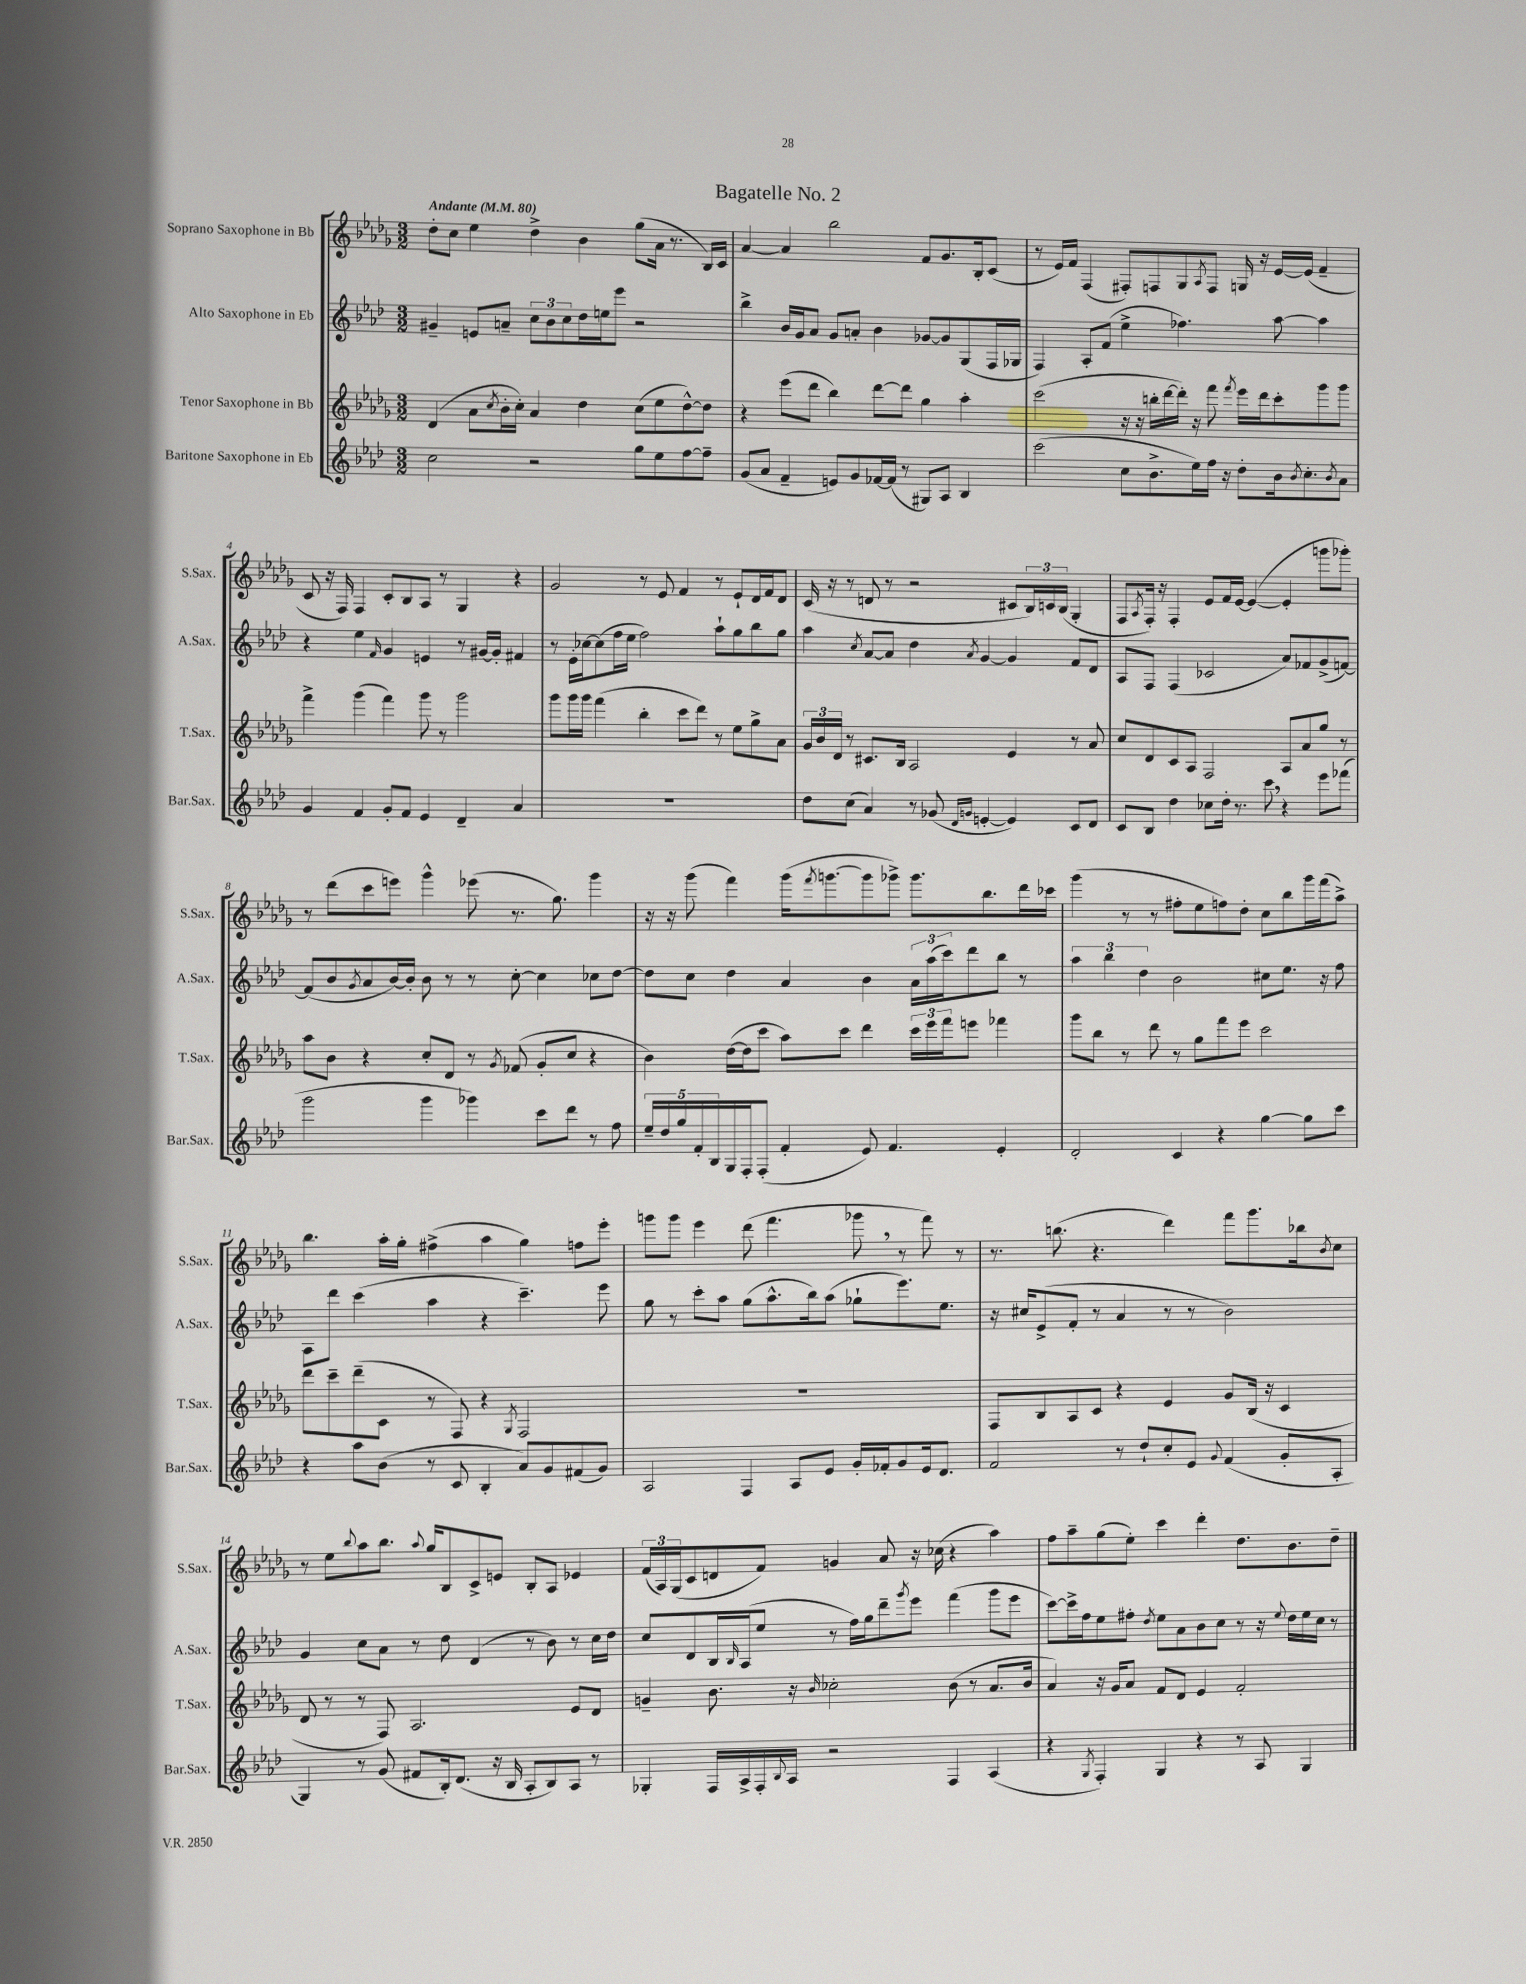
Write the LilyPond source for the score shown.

\header { title = "Bagatelle No. 2" }
<<
\new StaffGroup <<
\new Staff = "s0" \with { instrumentName = "Soprano Saxophone in Bb" shortInstrumentName = "S.Sax." } {
    \clef treble \key des \major \numericTimeSignature \time 3/2 \tempo "Andante" 4 = 80
    des''8-. c''8 ees''4 des''4-> bes'4 ges''8( aes'16 r8. bes16) c'16 |
    aes'4~ aes'4 bes''2 f'8 ges'8. bes16-. c'8( |
    r8 ees'16) f'16 f4( fis8-.) f8 ges8 \acciaccatura { aes8 } f8 g16 r16 ees'16~ ees'16( f'4-- |
    c'8 r16 f16) f4 c'8-. bes8 aes8 r8 ges4 r4 |
    ges'2 r8 ees'8 f'4 r8 ees'8-! des'16 f'16 des'8 |
    c'16( r16 r8 d'8 r8 r2 cis'8 \tuplet 3/2 { bes16) c'16 bes16( } ges4-. |
    f8 \acciaccatura { aes8 } f16-.) r16 f4-. ees'8 f'16 ees'16~ ees'4~( ees'4-. g'''8 ges'''8-.) |
    r8 des'''8( c'''8 e'''8) ges'''4-^ ees'''8( r8. ges''8.) ges'''4 |
    r16 r16 ges'''8( f'''4) ges'''16( \acciaccatura { f'''8 } g'''8.~ g'''8 ges'''8->) ges'''8. bes''8. des'''16 ces'''16 |
    ges'''4( r8 r8 fis''8-. ees''8 f''8) des''8-. c''8 bes''8 ges'''16 f'''16( aes''8->) |
    bes''4. aes''16-. ges''16-. fis''4->( aes''4 ges''4) f''8 ees'''8-. |
    g'''8 g'''8 ees'''4 des'''8( f'''4. ges'''8 \breathe r8 f'''8) r8 |
    r8. b''8.( r4. des'''4) f'''8 ges'''8. bes''16 \acciaccatura { bes'8 } c''8 |
    r8 ees''8 \appoggiatura { bes''8 } aes''8 bes''8. \appoggiatura { aes''8 } ges''16 bes8 c'8-> e'8 bes8-. aes8 ees'4 |
    \tuplet 3/2 { f'16( aes16) ges16( } c'8 d'8 f'8) g'4 aes'8 r16 ces''16( r4 aes''4) |
    f''8 aes''8-- ges''8( ees''8-.) c'''4 des'''4-. des''8. bes'8. des''8-- \bar "|." |
}
\new Staff = "s1" \with { instrumentName = "Alto Saxophone in Eb" shortInstrumentName = "A.Sax." } {
    \clef treble \key aes \major \numericTimeSignature \time 3/2
    gis'4-- e'8 a'8-- \tuplet 3/2 { c''8 bes'8 c''8 } des''16 e''16 ees'''8 r2 |
    bes''4-> bes'16 g'16 aes'8 g'8 a'8-. bes'4 ges'8~ ges'8 g8( f16 ges16 |
    f4) aes8-. f'8( ees''4-> fes''4.) aes''8~ aes''4 |
    r4 ees''4 \grace { f'16 } g'4 e'4 r8 gis'16~ gis'16-. fis'4 |
    r8 ees'16-. ces''16~ ces''8( f''16 ees''16 f''2) aes''8-! g''8 bes''8 g''8 |
    aes''4 \acciaccatura { c''8 } aes'8~ aes'8 des''4 \acciaccatura { aes'8 } g'4~ g'4 f'8 des'8 |
    aes8 f8 f4( ces'2 aes'8) fes'8 g'8->( f'8~) |
    f'8( bes'8 \acciaccatura { g'8 } aes'8 bes'16~) bes'16-. bes'8 r8 r8 c''8~-. c''4 ces''8 des''8~ |
    des''8 c''8 des''4 aes'4 bes'4 \tuplet 3/2 { aes'16 aes''16( c'''16) } des'''8 bes''8 r8 |
    \tuplet 3/2 { aes''4 bes''4 des''4 } bes'2 cis''8 ees''8. r16 f''8 |
    aes8 des'''8 c'''4( aes''4 r4 c'''4.--) ees'''8 |
    g''8 r8 c'''8-. aes''8 g''8( aes''8.-^ bes''16) aes''8( ges''8-! ees'''8.) ees''8. |
    r16 cis''16 ees'8->( f'8-. r8 aes'4 r8 r8 bes'2) |
    g'4 c''8 aes'8 r8 des''8 des'4( r8 bes'8) r8 c''16 des''16 |
    c''8 des'8 bes16 \grace { bes16 } aes16( ees''8 r8 f''16) g''16 des'''8-- \acciaccatura { g'''8 } ees'''8 f'''4( g'''8 ees'''8 |
    c'''8~) c'''16-> f''16 ees''8 fis''8-. \acciaccatura { des''8 } ees''8 aes'8 bes'8 c''8 r8 r16 \appoggiatura { ees''8 } des''16 ees''16 c''16 r8 \bar "|." |
}
\new Staff = "s2" \with { instrumentName = "Tenor Saxophone in Bb" shortInstrumentName = "T.Sax." } {
    \clef treble \key des \major \numericTimeSignature \time 3/2
    des'4( aes'8 \acciaccatura { c''8 } bes'16-. c''16-.) aes'4 des''4 c''8( ees''8 des''8~-^) des''8 |
    r4 ees'''8( des'''8 bes''4) des'''8~ des'''8 ges''4 aes''4-. |
    c'''2( r16 r16 b''16-. des'''16~ des'''16-.) r16 f'''8 \acciaccatura { f'''8 } ees'''16 des'''16 c'''8-. ges'''8 ges'''8 |
    f'''4-> ges'''4( f'''4) ges'''8 r8 ges'''2 |
    ges'''8 ges'''16 ges'''16 f'''4( bes''4-. c'''8 des'''8) r8 ees''8 ges''8-> aes'8 |
    \tuplet 3/2 { ges'16 bes'16 des'16 } r8 cis'8. bes16 aes2 ees'4 r8 aes'8 |
    c''8 des'8 c'8 aes8 f2 aes8 aes'8 ges''8 r8 |
    aes''8 bes'8 r4 c''8-. des'8 r8 \acciaccatura { ges'8 } fes'8( ges'8-. c''8 r4 |
    bes'4) des''16~( des''16 c'''8 aes''8) c'''8 des'''4 \tuplet 3/2 { c'''16 ees'''16 f'''16 } e'''8 fes'''4 |
    ges'''8 bes''8 r8 des'''8 r8 ges''8 f'''8 ees'''8 c'''2 |
    des'''8 c'''8-- des'''8--( c'8 r8 f8) r4 \acciaccatura { ges8 } f2 |
    R1. |
    f8 bes8 aes8 c'8 r4 ees'4 ges'8 bes16( r16 c'4 |
    des'8 r8 r8 f8) aes2. ees'8 des'8 |
    g'4-- bes'8. r16 \grace { bes'16 } ces''2-. bes'8( r8 aes'8. bes'16 |
    aes'4) r16 ges'16 aes'8 f'8 des'8 ees'4 f'2-. \bar "|." |
}
\new Staff = "s3" \with { instrumentName = "Baritone Saxophone in Eb" shortInstrumentName = "Bar.Sax." } {
    \clef treble \key aes \major \numericTimeSignature \time 3/2
    c''2 r2 g''8 ees''8 f''8~ f''8-- |
    g'8( aes'8 f'4-- e'8) g'8 fes'16~ fes'16( r8 gis8) aes8 bes4 |
    c'''2( c''8 bes'8.-> ees''16) f''16 r16 des''8-. bes'16 \acciaccatura { bes'8 } c''8.-. \acciaccatura { bes'8 } aes'8 |
    g'4 f'4 g'8-. f'8 ees'4 des'4-- aes'4 |
    R1. |
    des''8 c''8( aes'4) r8 ges'8( \grace { des'16 g'16 } e'4~-. e'4) c'8 des'8 |
    c'8 bes8 des''4 ces''8 des''16-. r8. c'''8 \breathe r4 ees'''8 fes'''8( |
    g'''2 g'''4 ges'''4) c'''8 des'''8 r8 f''8 |
    \tuplet 5/4 { ees''16-- des''16 g''16 f'16-. bes16 } g16 f16-. f8-.( f'4-. ees'8) f'4. ees'4-. |
    des'2-. c'4 r4 g''4~ g''8 c'''8 |
    r4 aes''8 bes'8( r8 c'8 bes4-. aes'8) g'8 fis'8( g'8) |
    aes2 f4 aes8 ees'8 g'16-. fes'16-. g'8 ees'16 des'8. |
    f'2 r8 des''8-! c''8-. ees'8 \appoggiatura { g'8 } f'4( g'8-. aes8-. |
    g4) r8 g'8( fis'8 bes16-.) des'8.( r16 bes16 aes8-. bes8) aes8 r8 |
    ges4-. f16 aes16-> f16-. \appoggiatura { bes8 } aes16 r2 f4 aes4( |
    r4 \acciaccatura { g8 } f4-.) g4 r4 r8 aes8 g4 \bar "|." |
}
>>
>>
